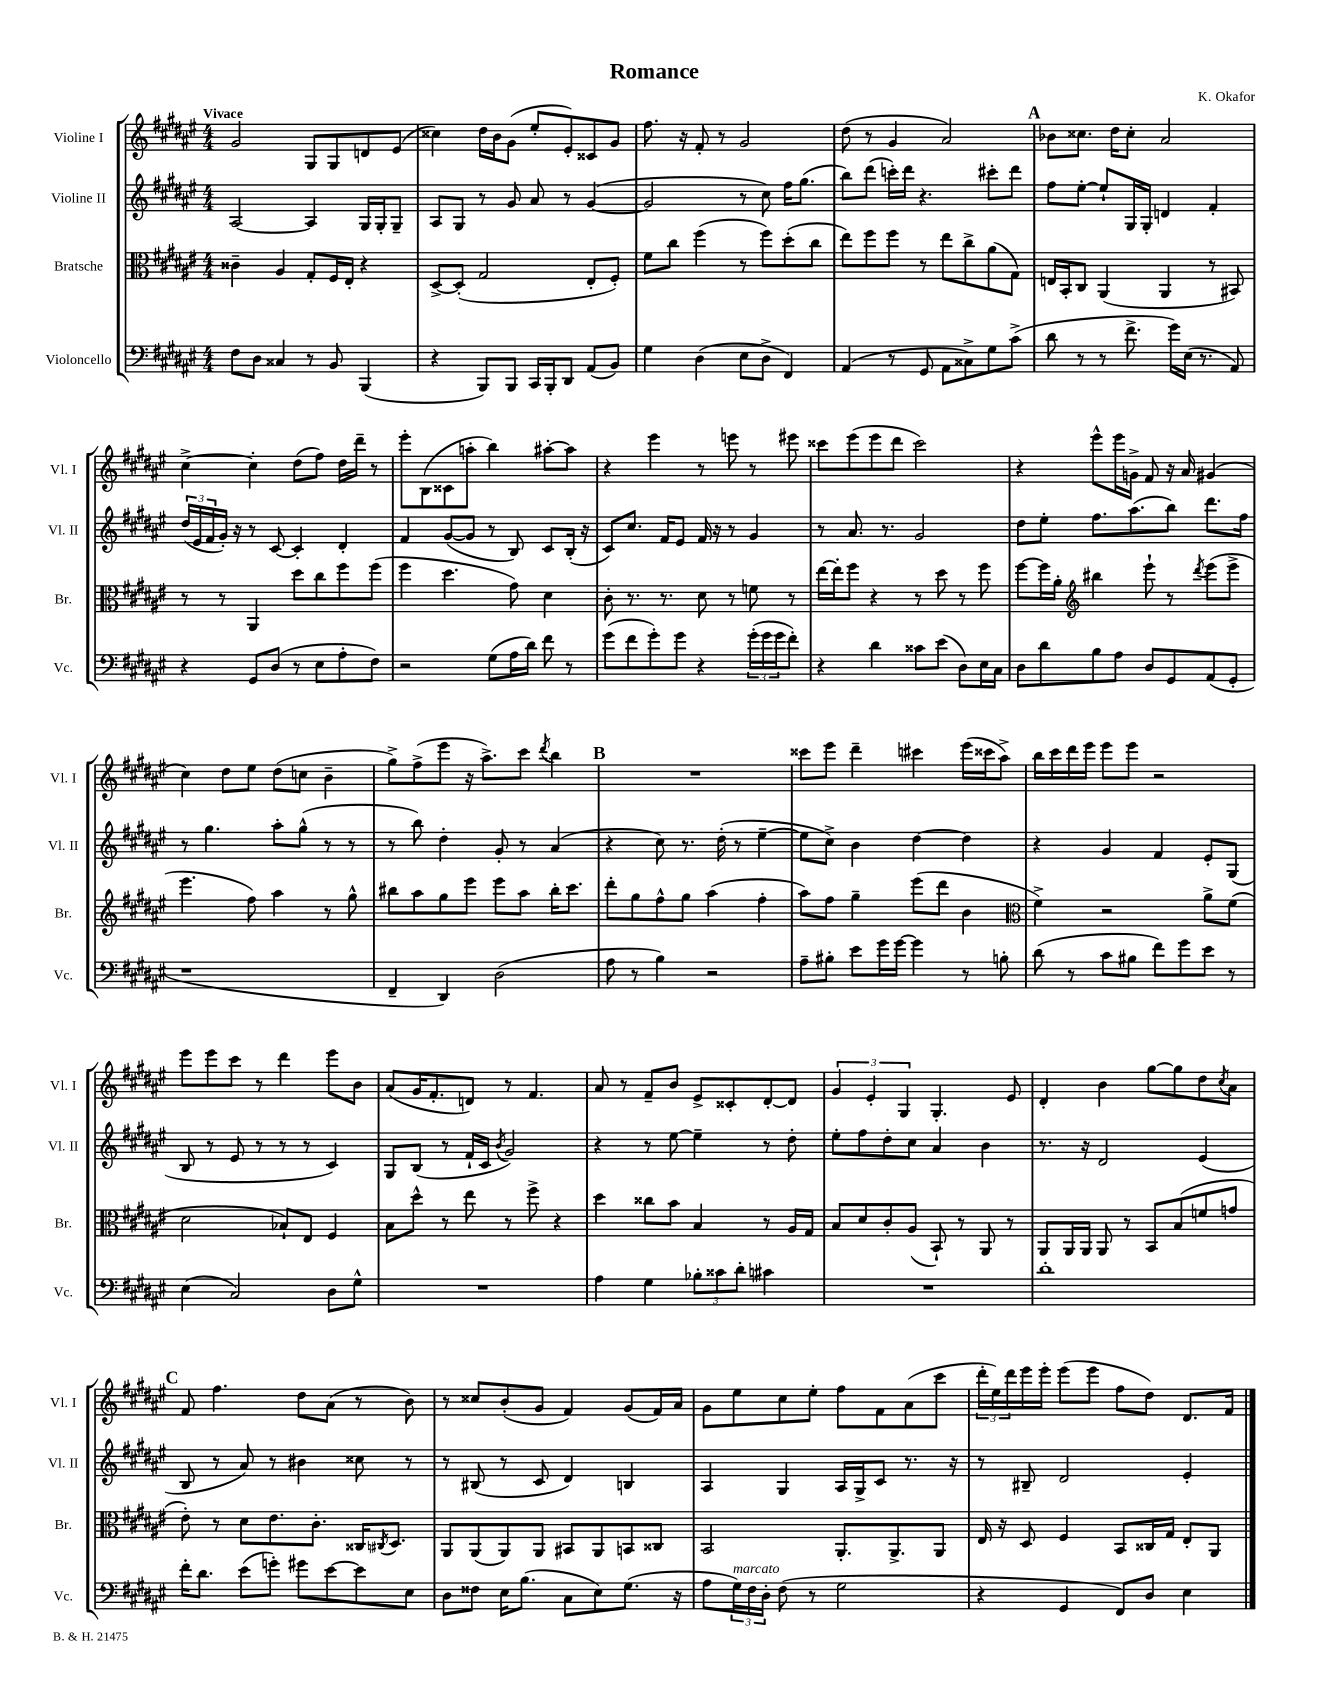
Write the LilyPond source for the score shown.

\header { title = "Romance" composer = "K. Okafor" }
<<
\new StaffGroup <<
\new Staff = "s0" \with { instrumentName = "Violine I" shortInstrumentName = "Vl. I" } {
    \clef treble \key fis \major \numericTimeSignature \time 4/4 \tempo "Vivace"
    gis'2 gis8 gis8 d'8 eis'8( |
    cisis''4) dis''16 b'16 gis'8( eis''8-. eis'8-.) cisis'8 gis'8 |
    fis''8. r16 fis'8-. r8 gis'2 |
    dis''8( r8 gis'4 ais'2) |
    \mark \markup { \bold "A" } bes'8 cisis''8. dis''16 cisis''8-. ais'2 |
    cis''4~-> cis''4-. dis''8( fis''8) dis''16 dis'''16-- r8 |
    eis'''8-. b8( cisis'8 a''8-. b''4) ais''8~-. ais''8 |
    r4 eis'''4 r8 e'''8 r8 eis'''8 |
    cisis'''8 eis'''8( eis'''8 dis'''8 cisis'''2) |
    r4 eis'''8-^ eis'''16 g'16-> fis'8 r16 ais'16 gis'4( |
    cis''4) dis''8 eis''8 dis''8( c''8 b'4-- |
    gis''8->) fis''8->( eis'''8 r16 ais''8.->) cis'''8 \acciaccatura { dis'''8 } b''4 |
    \mark \markup { \bold "B" } R1 |
    cisis'''8 eis'''8 dis'''4-- cis'''4 eis'''16( cisis'''16 ais''8->) |
    b''16 cis'''16 dis'''16 eis'''16 eis'''8 eis'''8 r2 |
    eis'''8 eis'''8 cis'''8 r8 dis'''4 eis'''8 b'8 |
    ais'8( gis'16 fis'8.-. d'8) r8 fis'4. |
    ais'8 r8 fis'8-- b'8 eis'8-> cisis'8-. dis'8~-. dis'8 |
    \tuplet 3/2 { gis'4 eis'4-. gis4 } gis4.-. eis'8 |
    dis'4-. b'4 gis''8~ gis''8 dis''8 \acciaccatura { cis''8 } ais'8 |
    \mark \markup { \bold "C" } fis'8 fis''4. dis''8 ais'8( r8 b'8) |
    r8 cisis''8 b'8-.( gis'8 fis'4) gis'8( fis'16) ais'16 |
    gis'8 eis''8 cis''8 eis''8-. fis''8 fis'8 ais'8( cis'''8 |
    \tuplet 3/2 { dis'''16-. eis''16) dis'''16 } eis'''16 eis'''16-. eis'''8( eis'''8 fis''8 dis''8) dis'8. fis'16 \bar "|." |
}
\new Staff = "s1" \with { instrumentName = "Violine II" shortInstrumentName = "Vl. II" } {
    \clef treble \key fis \major \numericTimeSignature \time 4/4
    ais2~ ais4 gis16 gis16-. gis8-- |
    ais8 gis8 r8 gis'8 ais'8 r8 gis'4~( |
    gis'2 r8 cis''8) fis''16 gis''8.( |
    b''8) dis'''8( c'''16-.) dis'''16 r4. cis'''8-. dis'''8 |
    \mark \markup { \bold "A" } fis''8 eis''8~-. eis''8-! gis16 gis16-. d'4 fis'4-. |
    \tuplet 3/2 { dis''16( eis'16 fis'16 } gis'16-.) r16 r8 cis'8~ cis'4-. dis'4-. |
    fis'4 gis'8~( gis'8 r8 b8) cis'8 b16-.( r16 |
    cis'8) cis''8. fis'16 eis'8 fis'16 r16 r8 gis'4 |
    r8 ais'8. r8. gis'2 |
    dis''8 eis''8-. fis''8. ais''8.( b''8) dis'''8. fis''16 |
    r8 gis''4. ais''8-. gis''8-^( r8 r8 |
    r8 b''8) dis''4-. gis'8-. r8 ais'4( |
    \mark \markup { \bold "B" } r4 cis''8) r8. dis''16-.( r8 eis''4~-- |
    eis''8 cis''8->) b'4 dis''4~ dis''4 |
    r4 gis'4 fis'4 eis'8-. gis8( |
    b8 r8 eis'8 r8 r8 r8 cis'4) |
    gis8 b8( r8 fis'16-! cis'16 \acciaccatura { b'8 } gis'2) |
    r4 r8 eis''8~ eis''4-- r8 dis''8-. |
    eis''8-. fis''8 dis''8-. cis''8 ais'4 b'4 |
    r8. r16 dis'2 eis'4( |
    \mark \markup { \bold "C" } b8 r8 ais'8) r8 bis'4 cisis''8 r8 |
    r8 bis8( r8 cis'8 dis'4) b4 |
    ais4 gis4 ais16 gis16-> cis'8 r8. r16 |
    r8 bis8-- dis'2 eis'4-. \bar "|." |
}
\new Staff = "s2" \with { instrumentName = "Bratsche" shortInstrumentName = "Br." } {
    \clef alto \key fis \major \numericTimeSignature \time 4/4
    cisis'4-- ais4 gis8-. fis16 eis16-. r4 |
    dis8~-> dis8-.( gis2 eis8-. fis8-.) |
    fis'8 cis''8 fis''4( r8 fis''8) dis''8-.( cis''8 |
    eis''8) fis''8 fis''8 r8 eis''8 cis''8-> ais'8( gis8) |
    \mark \markup { \bold "A" } e16 b,16-. cis8 ais,4( ais,4 r8 bis,8) |
    r8 r8 ais,4 dis''8 cis''8 fis''8 fis''8( |
    fis''4 dis''4. gis'8) dis'4 |
    cis'8-. r8. r8. dis'8 r8 f'8 r8 |
    eis''16~ eis''16-. fis''8 r4 r8 dis''8 r8 fis''8 |
    fis''8~ fis''16 ais'16-. \clef treble bis''4 eis'''8-! r8 \acciaccatura { dis'''8 } eis'''8( eis'''8-> |
    eis'''4. fis''8) ais''4 r8 gis''8-^ |
    bis''8 ais''8 gis''8 eis'''8 eis'''8 ais''8 bis''16-. cis'''8. |
    \mark \markup { \bold "B" } dis'''8-. gis''8 fis''8-^ gis''8 ais''4( fis''4-. |
    ais''8) fis''8 gis''4-- eis'''8( dis'''8 b'4 |
    \clef alto fis'4->) r2 ais'8-> fis'8( |
    dis'2 bes8-!) eis8 fis4 |
    b8 dis''8-^ r8 eis''8 r8 fis''8-> r4 |
    dis''4 cisis''8 b'8 b4 r8 ais16 gis16 |
    b8 dis'8 cis'8-. ais8( b,8-!) r8 ais,8 r8 |
    ais,8 ais,16 ais,16 ais,8 r8 b,8 b8( f'8 g'8 |
    \mark \markup { \bold "C" } eis'8-.) r8 dis'8 eis'8. cis'8.-. cisis16 \acciaccatura { cis8 } dis8. |
    ais,8 ais,8( ais,8) ais,8 bis,8 ais,8 b,8 cisis8 |
    b,2 ais,8.-. ais,8.-> ais,8 |
    eis16 r16 dis8 fis4 b,8 cisis16 gis16 eis8-. ais,8 \bar "|." |
}
\new Staff = "s3" \with { instrumentName = "Violoncello" shortInstrumentName = "Vc." } {
    \clef bass \key fis \major \numericTimeSignature \time 4/4
    fis8 dis8 cisis4 r8 b,8 b,,4( |
    r4 b,,8) b,,8 cis,16 b,,16-. dis,8 ais,8( b,8) |
    gis4 dis4( eis8 dis8-> fis,4) |
    ais,4( r8 gis,8 ais,8 cisis8->) gis8 cis'8->( |
    \mark \markup { \bold "A" } dis'8 r8 r8 fis'8.-> gis'16) eis16( r8. ais,8) |
    r4 gis,8 dis8( r8 eis8 ais8-. fis8) |
    r2 gis8( ais16 dis'16) fis'8 r8 |
    gis'8( fis'8 gis'8-.) gis'8 r4 \tuplet 3/2 { gis'16-.( gis'16 gis'16 } fis'8-.) |
    r4 dis'4 cisis'8 eis'8( dis8) eis16 cis16 |
    dis8 dis'8 b8 ais8 dis8 gis,8 ais,8( gis,8-. |
    r1 |
    fis,4-- dis,4) dis2( |
    \mark \markup { \bold "B" } ais8 r8 b4) r2 |
    ais8-- bis8-. eis'8 gis'16 gis'16~ gis'4 r8 b8-. |
    dis'8( r8 cis'8 bis8 fis'8) gis'8 eis'8 r8 |
    eis4( cis2) dis8 gis8-^ |
    R1 |
    ais4 gis4 \tuplet 3/2 { bes8-. cisis'8 dis'8-. } cis'4 |
    R1 |
    dis'1-. |
    \mark \markup { \bold "C" } fis'16-. dis'8. eis'8( g'8-.) gis'8 eis'8~ eis'8 eis8 |
    dis8 fisis8 eis16 b8.( cis8 eis8) gis8.( r16 |
    ais8 \tuplet 3/2 { gis16^\markup { \italic "marcato" }) fis16 dis16-. } fis8( r8 gis2 |
    r4 gis,4 fis,8) dis8 eis4 \bar "|." |
}
>>
>>
\layout { \context { \Score \remove "Bar_number_engraver" } }
